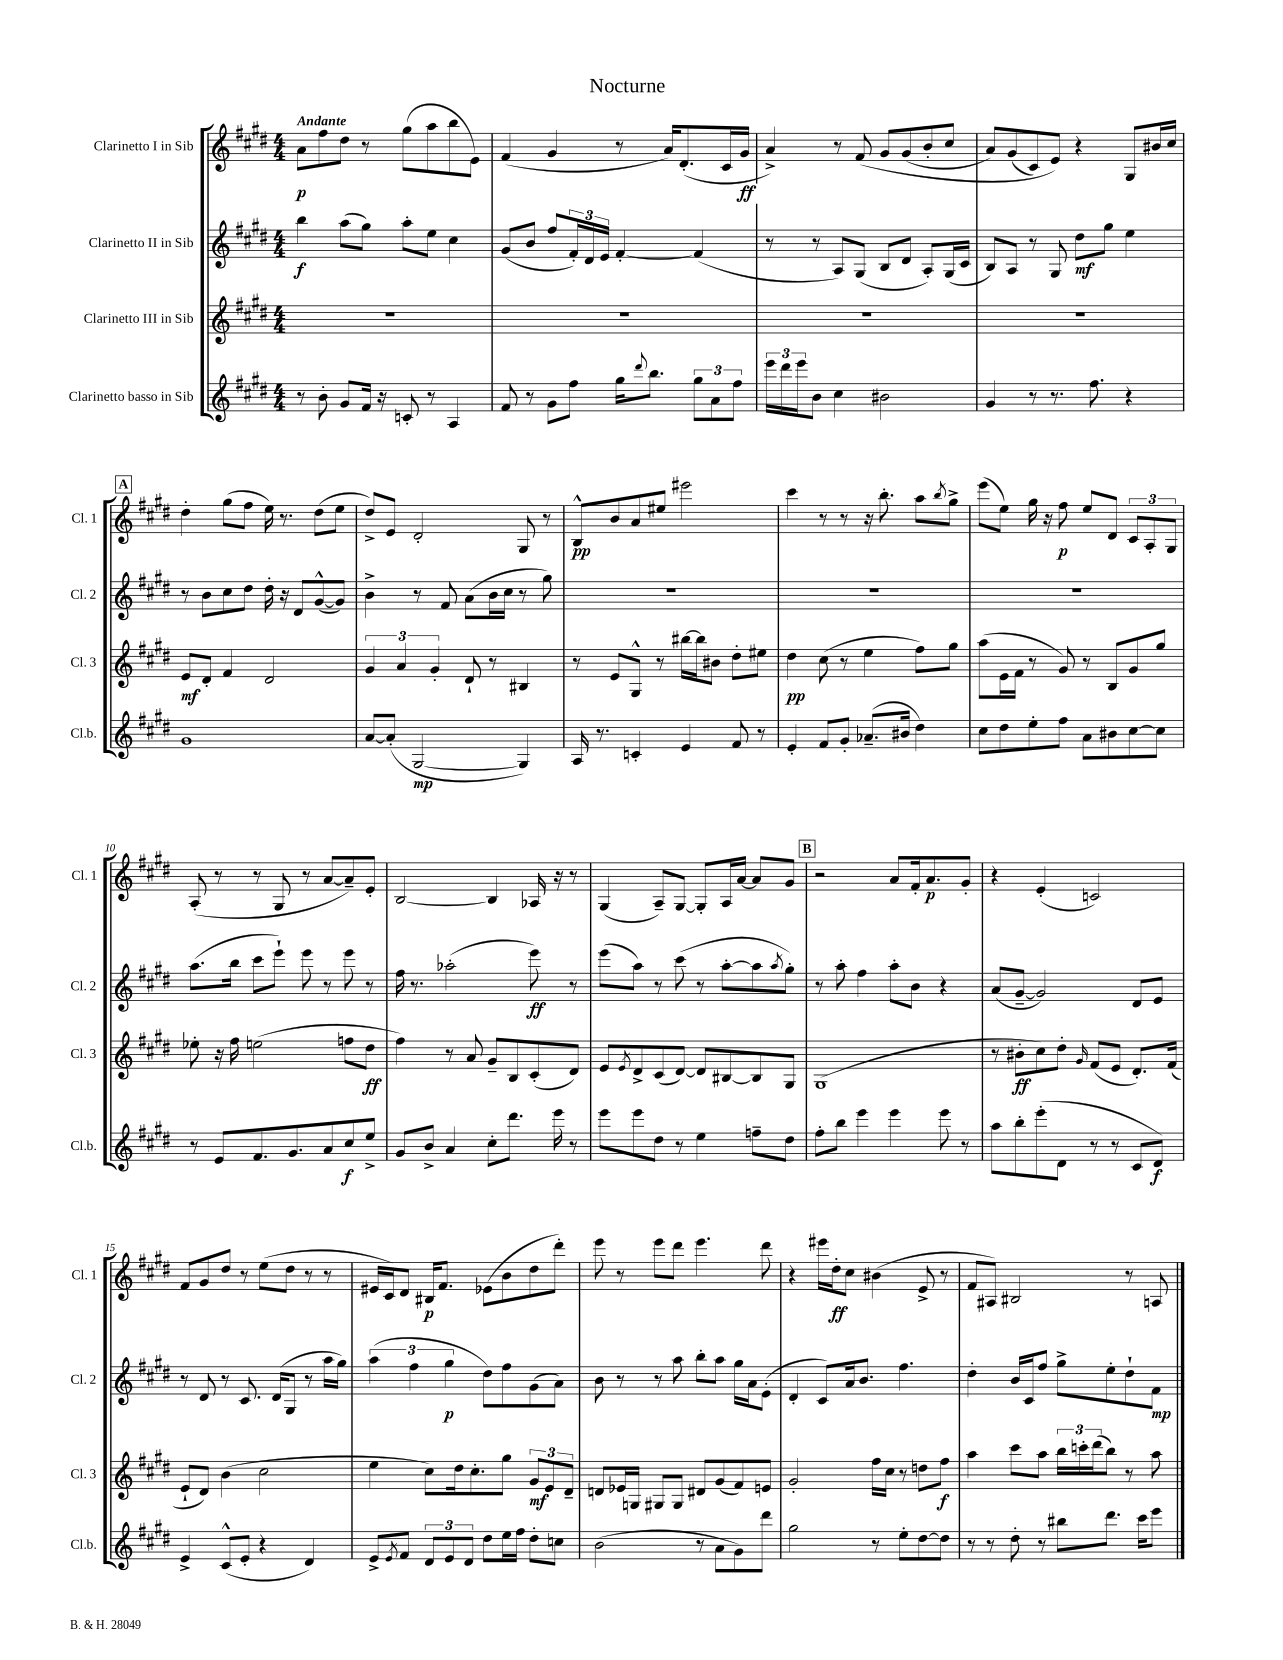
\header { title = "Nocturne" }
<<
\new StaffGroup <<
\new Staff = "s0" \with { instrumentName = "Clarinetto I in Sib" shortInstrumentName = "Cl. 1" } {
    \clef treble \key e \major \numericTimeSignature \time 4/4 \tempo "Andante"
    a'8\p fis''8 dis''8 r8 gis''8( a''8 b''8 e'8) |
    fis'4( gis'4 r8 a'16) dis'8.-.( cis'16 gis'16\ff |
    a'4->) r8 fis'8\( gis'8 gis'8( b'8-. cis''8 |
    a'8) gis'8( cis'8) e'8\) r4 gis8 bis'16 cis''16 |
    \mark \markup { \box "A" } dis''4-. gis''8( fis''8 e''16) r8. dis''8( e''8 |
    dis''8->) e'8 dis'2-. gis8 r8 |
    b8-^\pp b'8 a'8 eis''8 eis'''2 |
    cis'''4 r8 r8 r16 b''8.-. a''8 \acciaccatura { b''8 } gis''8-> |
    e'''8( e''8) gis''16 r16 fis''8\p e''8 dis'8 \tuplet 3/2 { cis'8 a8-. gis8 } |
    a8-.( r8 r8 gis8 r8 a'8~ a'8--) e'8-. |
    b2~ b4 aes16 r16 r8 |
    gis4( a8--) gis8~ gis8-. a16 a'16~ a'8 gis'8 |
    \mark \markup { \box "B" } r2 a'8 fis'16-. a'8.\p gis'8-. |
    r4 e'4-.( c'2) |
    fis'8 gis'8 dis''8 r8 e''8( dis''8 r8 r8 |
    eis'16 cis'16) dis'8 bis16\p fis'8. ees'8( b'8 dis''8 dis'''8-.) |
    e'''8 r8 e'''8 dis'''8 e'''4. dis'''8 |
    r4 eis'''16 dis''16-.\ff cis''8 bis'4( e'8-> r8 |
    fis'8 ais8) bis2 r8 a8 \bar "|." |
}
\new Staff = "s1" \with { instrumentName = "Clarinetto II in Sib" shortInstrumentName = "Cl. 2" } {
    \clef treble \key e \major \numericTimeSignature \time 4/4
    b''4\f a''8( gis''8) a''8-. e''8 cis''4 |
    gis'8( b'8 fis''8 \tuplet 3/2 { fis'16-.) dis'16 e'16 } fis'4~-. fis'4( |
    r8 r8 a8) gis8( b8 dis'8 a8-.) gis16( cis'16 |
    b8) a8 r8 gis8 dis''8\mf gis''8 e''4 |
    \mark \markup { \box "A" } r8 b'8 cis''8 dis''8 dis''16-. r16 dis'8 gis'8~-^( gis'8) |
    b'4-> r8 fis'8 a'8( b'16 cis''16 r8 gis''8) |
    R1 |
    R1 |
    R1 |
    a''8.( b''16 cis'''8 e'''8-!) e'''8 r8 e'''8 r8 |
    fis''16 r8. aes''2-.( e'''8\ff) r8 |
    e'''8( a''8) r8 cis'''8( r8 a''8~-. a''8 \acciaccatura { a''8 } gis''8-.) |
    \mark \markup { \box "B" } r8 a''8-. fis''4 a''8-. b'8 r4 |
    a'8( gis'8~-- gis'2) dis'8 e'8 |
    r8 dis'8 r8 cis'8. dis'16( gis8 r8 a''16 gis''16) |
    \tuplet 3/2 { a''4( fis''4 gis''4\p } dis''8) fis''8 gis'8( a'8) |
    b'8 r8 r8 a''8 b''8-. a''8 gis''16 a'16 e'8-.( |
    dis'4-. cis'8) a'16 b'8. fis''4. |
    dis''4-. b'16 cis'16 fis''8 gis''8-> e''8-. dis''8-! fis'8\mp \bar "|." |
}
\new Staff = "s2" \with { instrumentName = "Clarinetto III in Sib" shortInstrumentName = "Cl. 3" } {
    \clef treble \key e \major \numericTimeSignature \time 4/4
    R1 |
    R1 |
    R1 |
    R1 |
    \mark \markup { \box "A" } e'8\mf dis'8-. fis'4 dis'2 |
    \tuplet 3/2 { gis'4 a'4 gis'4-. } dis'8-! r8 bis4 |
    r8 e'8 gis8-^ r8 bis''16~ bis''16 bis'8 dis''8-. eis''8 |
    dis''4\pp cis''8( r8 e''4 fis''8) gis''8 |
    a''8( e'16 fis'16 r8 gis'8) r8 b8 gis'8 gis''8 |
    ees''8-. r16 fis''16 e''2( f''8 dis''8\ff |
    fis''4) r8 a'8 gis'8-- b8 cis'8-.( dis'8) |
    e'8 \acciaccatura { e'8 } dis'8-> cis'8( dis'8~) dis'8 bis8~ bis8 gis8 |
    \mark \markup { \box "B" } gis1( |
    r8 bis'8-.\ff cis''8) dis''8-. \grace { gis'16 } fis'8( e'8 dis'8.-.) fis'16( |
    e'8-! dis'8) b'4( cis''2 |
    e''4 cis''8) dis''16 cis''8.-. gis''8 \tuplet 3/2 { gis'8\mf e'8 dis'8-- } |
    d'8 ees'16 g16 gis8 gis8 dis'8 gis'8( fis'8) e'8 |
    gis'2-. fis''16 cis''16 r8 d''8 fis''8\f |
    a''4 cis'''8 a''8 \tuplet 3/2 { b''16 c'''16-. dis'''16( } b''8) r8 a''8 \bar "|." |
}
\new Staff = "s3" \with { instrumentName = "Clarinetto basso in Sib" shortInstrumentName = "Cl.b." } {
    \clef treble \key e \major \numericTimeSignature \time 4/4
    r8 b'8-. gis'8 fis'16 r16 c'8-. r8 a4 |
    fis'8 r8 gis'8 fis''8 gis''16 \appoggiatura { dis'''8 } b''8. \tuplet 3/2 { gis''8 a'8 fis''8 } |
    \tuplet 3/2 { e'''16 dis'''16 e'''16 } b'8 cis''4 bis'2 |
    gis'4 r8 r8. fis''8. r4 |
    \mark \markup { \box "A" } gis'1 |
    a'8~ a'8-.( gis2~\mp gis4) |
    a16 r8. c'4-. e'4 fis'8 r8 |
    e'4-. fis'8 gis'8-. aes'8.--( bis'16 dis''4) |
    cis''8 dis''8 e''8-. fis''8 a'8 bis'8 cis''8~ cis''8 |
    r8 e'8 fis'8. gis'8. a'8 cis''8\f e''8-> |
    gis'8 b'8-> a'4 cis''8-. dis'''8. e'''16 r8 |
    e'''8 e'''8 dis''8 r8 e''4 f''8-- dis''8 |
    \mark \markup { \box "B" } fis''8-. b''8 e'''4 e'''4 e'''8 r8 |
    a''8 b''8-. e'''8-.( dis'8 r8 r8 cis'8 dis'8\f) |
    e'4-> cis'8-^( e'8-. r4 dis'4) |
    e'8-> \acciaccatura { e'8 } fis'8 \tuplet 3/2 { dis'8 e'8 dis'8 } dis''8 e''16 fis''16 dis''8-. c''8 |
    b'2( r8 a'8 gis'8) dis'''8 |
    gis''2 r8 e''8-. dis''8~ dis''8 |
    r8 r8 dis''8-. r8 bis''8 dis'''8. cis'''16 e'''8 \bar "|." |
}
>>
>>
